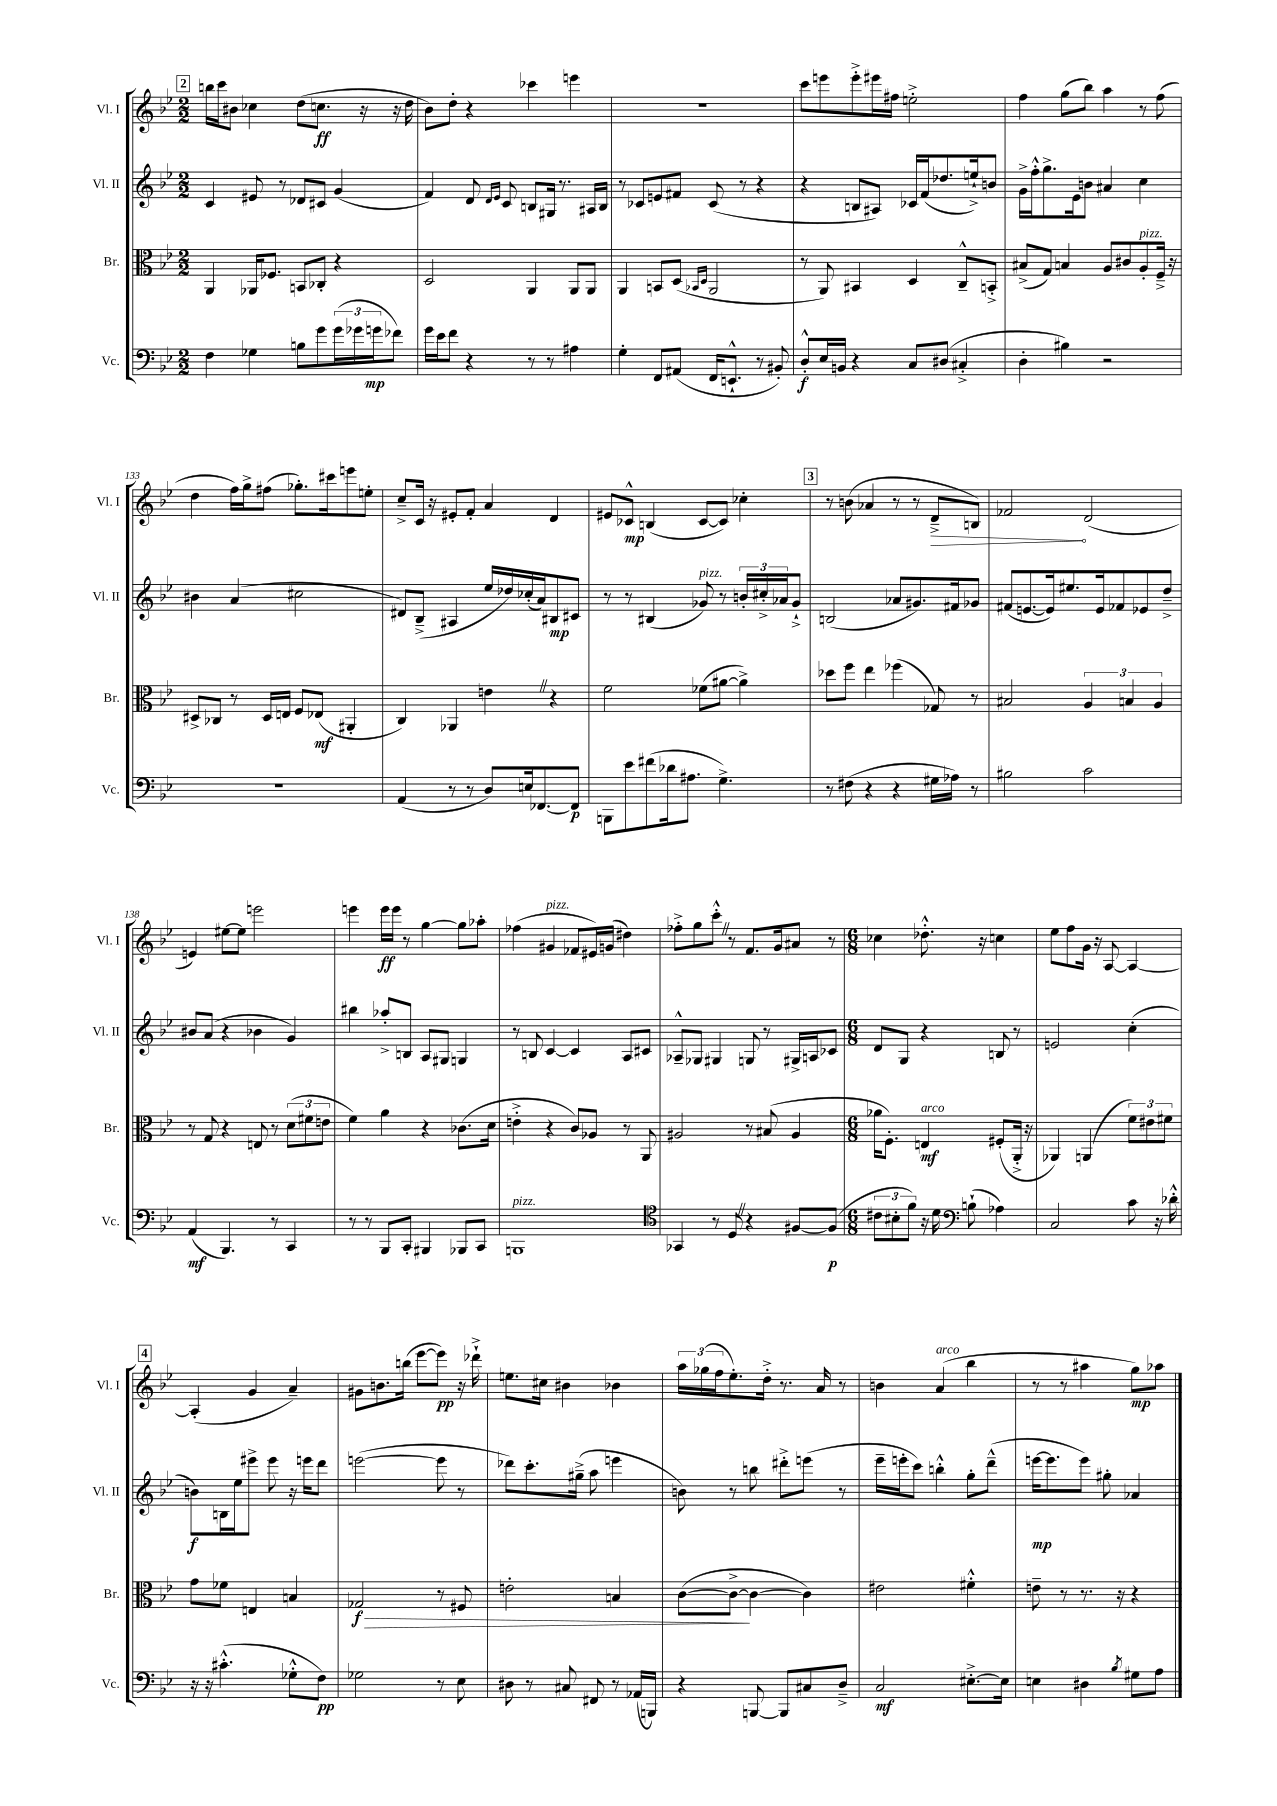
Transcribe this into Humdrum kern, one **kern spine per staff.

**kern	**kern	**kern	**kern
*staff4	*staff3	*staff2	*staff1
*clefF4	*clefC3	*clefG2	*clefG2
*k[b-e-]	*k[b-e-]	*k[b-e-]	*k[b-e-]
*M2/2	*M2/2	*M2/2	*M2/2
4F	4AA	4c	16bb
.	.	.	16ccc
.	.	.	8b#
4G-	16AA-	8e#	4cc-
.	8.F-	.	.
.	.	8r	.
8B	8BB	8d-	(8dd
8g	8C-'	8c#	8.cc
(24g	4r	(4g	.
24g-	.	.	.
.	.	.	16r
24g	.	.	.
8f-)	.	.	16r
.	.	.	16dd
=	=	=	=
16g	2D	4f)	8b-)
16e-	.	.	.
8f	.	.	8dd'
4r	.	8d	4r
.	.	16qqd	.
.	.	16qqe-	.
.	.	8c	.
8r	4AA	8B	4ccc-
8r	.	16G#	.
.	.	8.r	.
4A#	8AA	.	4eee
.	8AA	16A#	.
.	.	16B	.
=	=	=	=
4G'	4AA	8r	1r
.	.	8c-	.
8FF	8BB	8e	.
(8AA#	(8D	8f#	.
.	16qqBB-	.	.
.	16qqD	.	.
16FF	2AA	(8c-	.
8.EE`^^	.	.	.
.	.	8r	.
8r	.	4r	.
8BB#')	.	.	.
=	=	=	=
8D'^^	8r	4r	8ccc
16E-	8AA)	.	8eee
16BB	.	.	.
4r	4BB#	8B	8eee'^
.	.	8A#)	16eee#
.	.	.	16ff#
8C	4D	16c-	2ee'^
.	.	(16f	.
(8D#	.	8.dd-	.
4C#'^	8C~^^	.	.
.	.	16ee`^)	.
.	8BB'^	8b	.
=	=	=	=
4D'	(8B#^	16g^	4ff
.	.	16ff'^^	.
.	8G)	8.gg^	.
4B#)	4B	.	(8gg
.	.	16e-	.
.	.	8b	8bb-)
2r	8A	4a#	4aa
.	8c#	.	.
.	8A'	4cc	8r
.	16F~^	.	(8ff
.	16r	.	.
=	=	=	=
1r	8D#^	4b#	4dd
.	8C-	.	.
.	8r	(4a	16ff)
.	.	.	16gg^
.	16D#	.	(8ff#
.	16E	.	.
.	8F	2cc#	8.gg-')
.	(8E-	.	.
.	.	.	16ccc#
.	4AA#'	.	8eee
.	.	.	8ee'
=	=	=	=
(4AA	4C)	8d#)	8cc~^
.	.	(8B-~^	16c
.	.	.	16r
8r	4AA-	4A#	8e#'
8r	.	.	8f'
8D)	4e	16ee-	4a
.	.	16dd-)	.
16E	.	(16cc-'	.
[8.FF-	.	16a)	.
.	4r	8B#	4d
8FF-]	.	8c#	.
=	=	=	=
8BBB	2f	8r	8e#
8e-	.	8r	8c-^^
(8f#	.	(4B#	(4B
16d-	.	.	.
8.A#	.	.	.
.	(8f-	8g-)	[8c-
4.G^)	[8a#	8r	8c-])
.	4a#^])	24b'	4cc-'
.	.	24cc#'^	.
.	.	24a-	.
.	.	8g-`^	.
=	=	=	=
8r	8dd-	(2B	8r
(8F#	8ff	.	(8b
4r	4ee-	.	4a-
4r	(4ff-	8a-	8r
.	.	8.g#)	8r
16G#	8G-)	.	8d~^
16A-)	.	16f#	.
8r	8r	8g-	8B)
=	=	=	=
2B#	2B#	(8f#	2f-
.	.	[8.e	.
.	.	16e])	.
.	.	8.ee#	.
2c	6A	.	(2d
.	.	16e	.
.	.	8f-	.
.	6B	.	.
.	.	8e-	.
.	6A	.	.
.	.	8dd~^	.
=	=	=	=
(4AA	8r	8b#	4e)
.	8G	(8a	.
4.BBB-)	4r	4r	[8ee#
.	.	.	8ee#]
.	8E	4b-	2eee
8r	8r	.	.
4CC	(12d	4g)	.
.	12f#	.	.
.	12e	.	.
=	=	=	=
8r	4f)	4bb#	4eee
8r	.	.	.
8BBB-	4a	8aa-'^	16eee
.	.	.	16eee
8CC'	.	8B	8r
4BBB#	4r	8A	[4gg
.	.	8G#	.
8BBB-	(8.c-	4G	8gg]
8CC	.	.	8aa-'
.	16d	.	.
=	=	=	=
1BBB	4e'^	8r	(4ff-
.	.	8B	.
.	4r	[4c	4g#
.	8c)	4c]	8f-
.	8A-	.	16e#)
.	.	.	(16g
.	8r	8A	4dd#)
.	8AA	8c#	.
=	=	=	=
*clefC4	*	*	*
4GG-	2A#	8A-~^^	8ff-'^
.	.	8G-	8gg
8r	.	4G#	8ccc'^^
8D	.	.	8r
4r	8r	8G	8.f
.	(8B#	8r	.
.	.	.	16g
[8F#	4A#	16G#^	8a#
.	.	16A	.
(8F#]	.	8c-	8r
=	=	=	=
*M6/8	*M6/8	*M6/8	*M6/8
12c#	16a-	8d	4cc-
.	8.F')	.	.
12B#'	.	.	.
.	.	8G	.
12f)	.	.	.
16r	4E	4r	8.dd-'^^
16d	.	.	.
(8B`	.	.	.
.	.	.	16r
4A-)	(8F#'	8B	4cc
.	16AA'^	8r	.
.	16r	.	.
=	=	=	=
*clefF4	*	*	*
2C	4AA-)	2e	8ee-
.	.	.	8ff
.	(4AA	.	16g
.	.	.	16r
.	.	.	[8A
8c	12f)	(4cc'	4A_
.	12e#	.	.
16r	.	.	.
.	12f#	.	.
16d-'^^	.	.	.
=	=	=	=
16r	8g	8b)	(4A']
16r	.	.	.
(4.c#'^^	8f-	16B	.
.	.	16ee-	.
.	4E	8eee#^	4g
.	.	8eee#	.
8G-'^^	4B	16r	4a~)
.	.	16eee	.
8F)	.	8ddd	.
=	=	=	=
2G-	2G-	([2eee	8g#
.	.	.	8.b
.	.	.	(16bb
.	.	.	[8eee-
8r	8r	8eee]	8eee-])
8E-	8F#	8r	16r
.	.	.	16ddd-`^
=	=	=	=
8D#	2e'	8ddd-)	8.ee
8r	.	8.ccc'	.
.	.	.	16cc#
8C#	.	.	4b#
.	.	(16gg#~^	.
8FF#	.	8aa	.
8r	4B	4eee	4b-
(16AA-	.	.	.
16BBB)	.	.	.
=	=	=	=
4r	([8c	8b)	24aa
.	.	.	(24gg-
.	.	.	24ff
.	8c^_	8r	8.ee-')
[8BBB	4c_	8bb	.
.	.	.	16dd'^
8BBB]	.	8ddd#'^	8.r
8C#	4c])	(8eee	.
.	.	.	16a
8D~^	.	8r	8r
=	=	=	=
2C	2e#	16eee-~	4b
.	.	16eee'	.
.	.	8ccc)	.
.	.	4bb'^^	(4a
[8.E#'^	4f#'^^	8gg'	4bb-
.	.	(8ddd~^^	.
16E#]	.	.	.
=	=	=	=
4E	8e~	[16eee	8r
.	.	8.eee]	.
.	8r	.	8r
4D#	8.r	8eee)	4aa#
.	.	8gg#'	.
.	16r	.	.
8qB-	.	.	.
8G#	4r	4a-	8gg)
8A	.	.	8aa-
==	==	==	==
*-	*-	*-	*-
